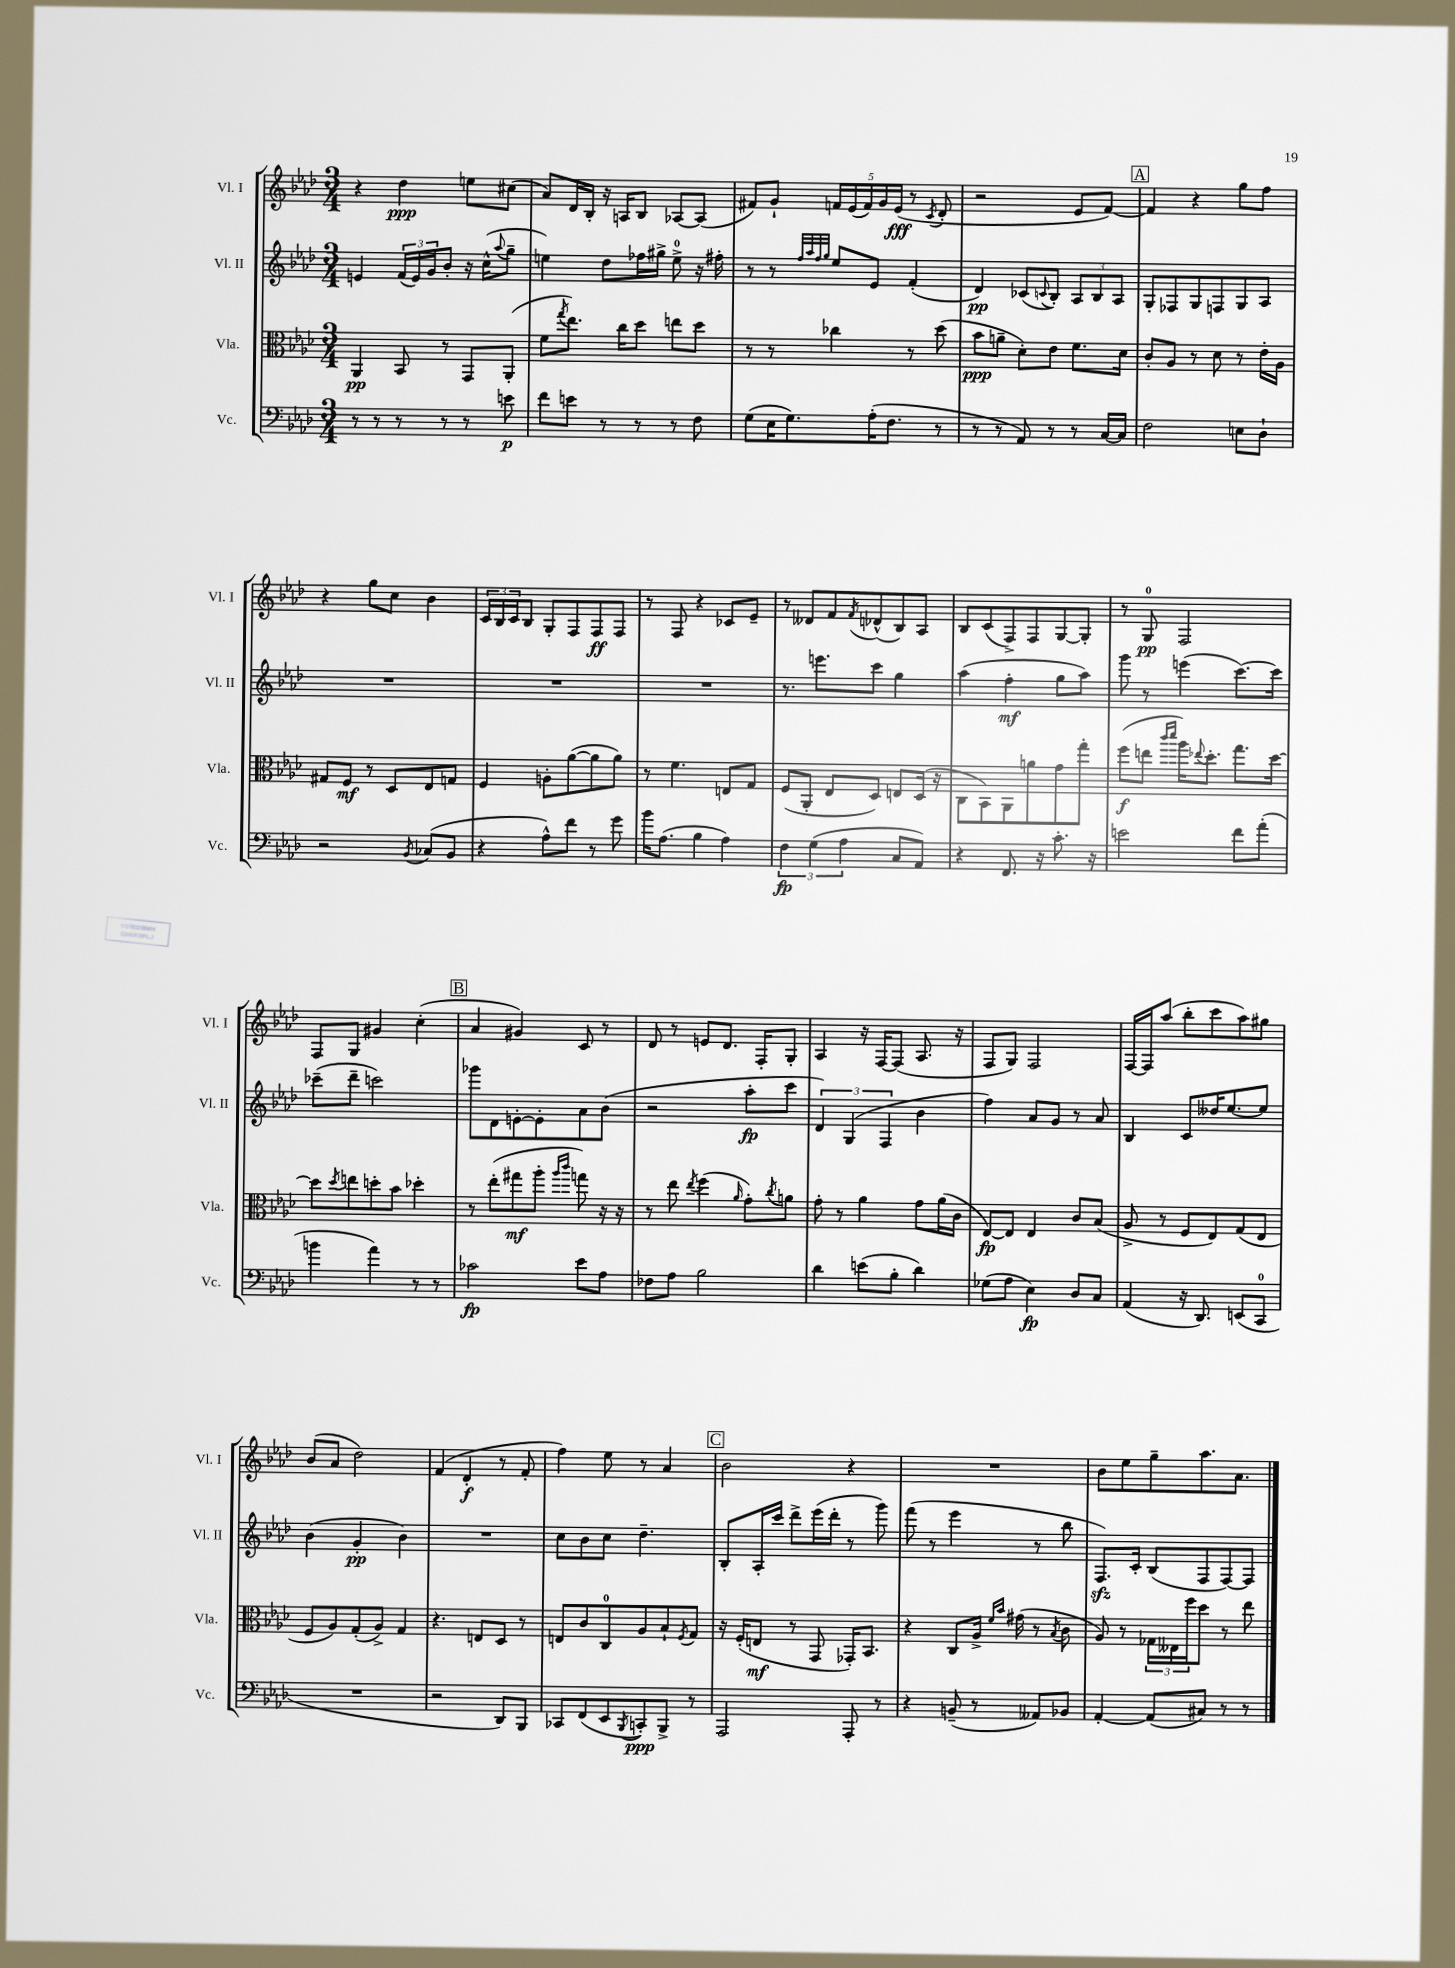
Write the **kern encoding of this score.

**kern	**dynam	**kern	**dynam	**kern	**dynam	**kern	**dynam
*part4	*part4	*part3	*part3	*part2	*part2	*part1	*part1
*staff4	*staff4	*staff3	*staff3	*staff2	*staff2	*staff1	*staff1
*I"Vc.	*	*I"Vla.	*	*I"Vl. II	*	*I"Vl. I	*
*I'Vc.	*	*I'Vla.	*	*I'Vl. II	*	*I'Vl. I	*
*clefF4	*	*clefC3	*	*clefG2	*	*clefG2	*
*k[b-e-a-d-]	*	*k[b-e-a-d-]	*	*k[b-e-a-d-]	*	*k[b-e-a-d-]	*
*M3/4	*	*M3/4	*	*M3/4	*	*M3/4	*
=1	=1	=1	=1	=1	=1	=1	=1
8r	.	4AA-/	pp	4en/	.	4r	.
8r	.	.	.	.	.	.	.
8r	.	8BB-/	.	(24f/LL	.	4dd-\	ppp
.	.	.	.	24e/)	.	.	.
.	.	.	.	24g/J	.	.	.
8r	.	8r	.	8b-'/J	.	.	.
8r	.	8GG/L	.	16r	.	8een\L	.
.	.	.	.	(16cc^^\KL	.	.	.
.	.	.	.	8qqaa-/	.	.	.
8en\	p	(8AA-'/J	.	8gg~\J	.	(8cc#X\J	.
=2	=2	=2	=2	=2	=2	=2	=2
8f\L	.	8f\L	.	4een\)	.	8a-/L)	.
.	.	8qgg/	.	.	.	.	.
8en\J	.	8.ee-\J)	.	.	.	16d-/L	.
.	.	.	.	.	.	16B-'/JJ	.
8r	.	.	.	8dd-\L	.	16r	.
.	.	16cc\KL	.	.	.	16An/KL	.
8r	.	8dd-\J	.	16ff-X\L	.	8B-/J	.
.	.	.	.	16gg#X^\JJ	.	.	.
8r	.	8een\L	.	8ee^\	.	[8A-X/L	.
8F\	.	8dd-\J	.	16r	.	(8A-/J]	.
.	.	.	.	16ff#X'\	.	.	.
=3	=3	=3	=3	=3	=3	=3	=3
(8G\L	.	8r	.	8r	.	8f#X/L)	.
16E-\K	.	8r	.	8r	.	8g`/J	.
8.G\)	.	.	.	.	.	.	.
.	.	.	.	32qqff/LLL	.	.	.
.	.	.	.	32qqaa-/	.	.	.
.	.	.	.	32qqff/	.	.	.
.	.	.	.	32qqgg/JJJ	.	.	.
.	.	4cc-X\	.	8ee-/L	.	20fn/LL	.
.	.	.	.	.	.	(20e-/	.
.	.	.	.	.	.	20f/)	.
(16A-'\K	.	.	.	8e-/J	.	.	.
.	.	.	.	.	.	20g/	.
8.F\J	.	.	.	.	.	.	.
.	.	.	.	.	.	(20e-/JJ	fff
.	.	8r	.	(4f'/	.	8r	.
.	.	.	.	.	.	8qc/	.
8r	.	(8dd-\	.	.	.	8d-'/	.
=4	=4	=4	=4	=4	=4	=4	=4
8r	.	8b-\L	ppp	4d-/)	pp	2r	.
8r	.	8an~\J	.	.	.	.	.
8AA-/)	.	8d-'\L)	.	(8c-X/L	.	.	.
.	.	.	.	8qqcn/	.	.	.
8r	.	8e-\J	.	8B-'/J)	.	.	.
8r	.	8.f\L	.	12A-/L	.	8e-/L	.
.	.	.	.	12B-/	.	.	.
[16C/LL	.	.	.	.	.	[8f/J)	.
.	.	.	.	12A-/J	.	.	.
16C/JJ]	.	16d-\Jk	.	.	.	.	.
!!LO:REH:place=s1:t=A
=5	=5	=5	=5	=5	=5	=5	=5
2F\	.	8c'/L	.	8G'/L	.	4f/]	.
.	.	8A-/J	.	8F-X/	.	.	.
.	.	8r	.	8G/	.	4r	.
.	.	8d-\	.	8Fn/	.	.	.
8En\L	.	8r	.	8G/	.	8gg\L	.
8D-`\J	.	16e-'\LL	.	8A-/J	.	8ff\J	.
.	.	16A-\JJ	.	.	.	.	.
!!LO:LB:g=z
=6	=6	=6	=6	=6	=6	=6	=6
2r	.	8G#X/L	.	2.r	.	4r	.
.	.	8F/J	mf	.	.	.	.
.	.	8r	.	.	.	8gg\L	.
.	.	8D-/L	.	.	.	8cc\J	.
8qBB-/	.	.	.	.	.	.	.
(8C-X/L	.	8E-/	.	.	.	4b-\	.
8BB-/J	.	8Gn/J	.	.	.	.	.
=7	=7	=7	=7	=7	=7	=7	=7
4r	.	4F/	.	2.r	.	24c/LL	.
.	.	.	.	.	.	24B-/	.
.	.	.	.	.	.	24c/J	.
.	.	.	.	.	.	8B-/J	.
8A-^^\L)	.	8An'\L	.	.	.	8G'/L	.
8f\J	.	([8a-\	.	.	.	8F/	.
8r	.	8a-\]	.	.	.	8F/	ff
8g\	.	8a-\J)	.	.	.	8F/J	.
=8	=8	=8	=8	=8	=8	=8	=8
16b-\KL	.	8r	.	2.r	.	8r	.
(8.A-\J	.	.	.	.	.	.	.
.	.	4.f\	.	.	.	8F/	.
4B-\	.	.	.	.	.	4r	.
4A-\)	.	8En/L	.	.	.	8c-X/L	.
.	.	8G/J	.	.	.	8e-~/J	.
=9	=9	=9	=9	=9	=9	=9	=9
6F\	fp	(8F/L	.	8.r	.	8r	.
.	.	8AA-'/J	.	.	.	8d--X/L	.
(6G\	.	.	.	.	.	.	.
.	.	.	.	8.eeen\L	.	.	.
.	.	8E-/L	.	.	.	8f/	.
6A-\	.	.	.	.	.	.	.
.	.	.	.	.	.	8qf/	.
.	.	8D-/J)	.	8ccc\J	.	(8d-X^^/	.
8C/L	.	8En/L	.	4gg\	.	8B-/)	.
8AA-/J)	.	(16D-/Jk	.	.	.	8A-/J	.
.	.	16r	.	.	.	.	.
=10	=10	=10	=10	=10	=10	=10	=10
4r	.	8C\L	.	(4aa-\	.	8B-/L	.
.	.	8BB-\)	.	.	.	(8c/	.
8.FF/	.	8AA-\	.	4ff'\	mf	8F^/)	.
.	.	8an\	.	.	.	8F/	.
16r	.	.	.	.	.	.	.
8.c'\	.	8g\	.	8gg\L	.	[8G/	.
.	.	8gg'\J	.	8aa-\J)	.	8G'/J]	.
16r	.	.	.	.	.	.	.
=11	=11	=11	=11	=11	=11	=11	=11
2en\	.	(8ff\L	f	8ggg\	.	8r	.
.	.	8een\J	.	8r	.	8G/	pp
.	.	16qqccc/LL	.	.	.	.	.
.	.	16qqddd-/JJ	.	.	.	.	.
.	.	16aa-\KL)	.	(4eeen\	.	2F/	.
.	.	8qqee-X/	.	.	.	.	.
.	.	8.dd-'\J	.	.	.	.	.
8f\L	.	8.gg\L	.	[8.ccc\L)	.	.	.
(8a-'\J	.	.	.	.	.	.	.
.	.	[16dd-\Jk	.	16ccc\Jk]	.	.	.
!!LO:LB:g=z
=12	=12	=12	=12	=12	=12	=12	=12
4bn\	.	8dd-\L]	.	(8ccc-X~\L	.	8F/L	.
.	.	8qdd-/	.	.	.	.	.
.	.	8een\	.	8ddd-~\J	.	8G/J	.
4a-\)	.	8ddn'\	.	2cccn\)	.	4g#X/	.
.	.	8b-\J	.	.	.	.	.
8r	.	4dd-X'\	.	.	.	(4cc'\	.
8r	.	.	.	.	.	.	.
!!LO:REH:place=s1:t=B
=13	=13	=13	=13	=13	=13	=13	=13
2c-X\	fp	8r	.	8ggg-X\L	.	4a-/	.
.	.	(8ee-'\L	.	8d-\	.	.	.
.	.	8gg#X\	mf	[8en'\	.	4g#X/)	.
.	.	8aa-'\J	.	8e'\]	.	.	.
.	.	16qqaa-/LL	.	.	.	.	.
.	.	16qqccc/JJ	.	.	.	.	.
8e-\L	.	8ggn\)	.	8a-\	.	8c/	.
8A-\J	.	16r	.	(8b-\J	.	8r	.
.	.	16r	.	.	.	.	.
=14	=14	=14	=14	=14	=14	=14	=14
8F-X\L	.	8r	.	2r	.	8d-/	.
8A-\J	.	8ee-\	.	.	.	8r	.
.	.	8qee-/	.	.	.	.	.
2B-\	.	(4ff\	.	.	.	8en/L	.
.	.	.	.	.	.	8.d-/J	.
.	.	16qqa-/	.	.	.	.	.
.	.	8g'\L)	.	8aa-'\L	fp	.	.
.	.	.	.	.	.	16F'/KL	.
.	.	8qcc/	.	.	.	.	.
.	.	8an\J	.	8ccc\J	.	8G'/J	.
=15	=15	=15	=15	=15	=15	=15	=15
4d-\	.	8g'\	.	6d-/)	.	4A-/	.
.	.	8r	.	.	.	.	.
.	.	.	.	(6G/	.	.	.
(8en\L	.	4a-\	.	.	.	16r	.
.	.	.	.	.	.	[16F/KL	.
.	.	.	.	6F/	.	.	.
8B-'\J	.	.	.	.	.	(8F/J]	.
4d-\)	.	8g\L	.	4b-\	.	8.A-/	.
.	.	(16a-\L	.	.	.	.	.
.	.	16c\JJ	.	.	.	16r	.
=16	=16	=16	=16	=16	=16	=16	=16
(8G-X\L	.	[8E-/L)	fp	4ff\)	.	8F/L	.
8A-\J	.	8E-/J]	.	.	.	8G/J)	.
4E-\)	fp	4E-/	.	8a-/L	.	2F/	.
.	.	.	.	8g/J	.	.	.
8D-/L	.	8c/L	.	8r	.	.	.
8C/J	.	(8B-/J	.	8a-/	.	.	.
=17	=17	=17	=17	=17	=17	=17	=17
(4AA-/	.	8A-^/	.	4B-/	.	[16F/LL	.
.	.	.	.	.	.	16F/J]	.
.	.	8r	.	.	.	(8aa-/J	.
16r	.	8F/L	.	8c/L	.	8bb-'\L	.
8.DD-/)	.	.	.	.	.	.	.
.	.	8E-/)	.	16dd--X/K	.	8ccc\	.
.	.	.	.	[8.ee-/	.	.	.
(8EEn/L	.	(8G/	.	.	.	8aa-\)	.
8CC/J	.	8E-/J	.	8ee-/J]	.	8gg#X\J	.
!!LO:LB:g=z
=18	=18	=18	=18	=18	=18	=18	=18
2.r	.	8F/L	.	(4b-\	.	(8b-/L	.
.	.	8A-/)	.	.	.	8a-/J	.
.	.	(8G'/	.	4g'/	pp	2dd-\)	.
.	.	8A-^/J)	.	.	.	.	.
.	.	4G/	.	4b-\)	.	.	.
=19	=19	=19	=19	=19	=19	=19	=19
2r	.	4.r	.	2.r	.	(4f/	.
.	.	.	.	.	.	4d-'/	f
.	.	8En/L	.	.	.	.	.
8DD-/L)	.	8D-/J	.	.	.	8r	.
8BBB-/J	.	8r	.	.	.	8f'/	.
=20	=20	=20	=20	=20	=20	=20	=20
8CC-X/L	.	8En/L	.	8cc\L	.	4ff\)	.
(8FF/	.	8c/	.	8b-\	.	.	.
8EE-/	.	8C/	.	8cc\J	.	8ee-\	.
8qBBB-/	.	.	.	.	.	.	.
8CCn'/)	ppp	8A-/	.	4.dd-~\	.	8r	.
8BBB-^/J	.	8B-`/	.	.	.	4a-/	.
.	.	8qF/	.	.	.	.	.
8r	.	8G/J	.	.	.	.	.
!!LO:REH:place=s1:t=C
=21	=21	=21	=21	=21	=21	=21	=21
2AAA-/	.	16r	.	8B-'/L	.	2b-\	.
.	.	(16F'/KL	.	.	.	.	.
.	.	8En/J	mf	16A-'/L	.	.	.
.	.	.	.	16ccc/JJ	.	.	.
.	.	8r	.	8ddd-^\L	.	.	.
.	.	8GG/	.	(16eee-\L	.	.	.
.	.	.	.	16ddd-'\JJ	.	.	.
8AAA-'/	.	16GG-X'/KL)	.	8r	.	4r	.
.	.	8.BB-/J	.	.	.	.	.
8r	.	.	.	8ggg\)	.	.	.
=22	=22	=22	=22	=22	=22	=22	=22
4r	.	4r	.	(8fff\	.	2.r	.
.	.	.	.	8r	.	.	.
(8BBn~/	.	8C/L	.	4eee-\	.	.	.
8r	.	16A-^/Jk	.	.	.	.	.
.	.	16qqf/LL	.	.	.	.	.
.	.	16qqb-/JJ	.	.	.	.	.
.	.	(16g#X\	.	.	.	.	.
8AA--X/L)	.	8r	.	8r	.	.	.
.	.	8qB-/	.	.	.	.	.
8BB-X/J	.	8c\	.	8bb-\	.	.	.
=23	=23	=23	=23	=23	=23	=23	=23
[4AA-'/	.	8A-/)	.	8.Fzz/L)	.	8b-\L	.
.	.	8r	.	.	.	8ee-\	.
.	.	.	.	16c'/Jk	.	.	.
(8AA-/L]	.	24G-X\LL	.	(8B-/L	.	8gg~\	.
.	.	24E--X\	.	.	.	.	.
.	.	24ff\J	.	.	.	.	.
8C#X/J)	.	8dd-\J	.	8F/	.	8.aa-\	.
8r	.	8r	.	[8F/)	.	.	.
.	.	.	.	.	.	8.a-\J	.
8r	.	8ee-\	.	8F/J]	.	.	.
==	==	==	==	==	==	==	==
*-	*-	*-	*-	*-	*-	*-	*-
